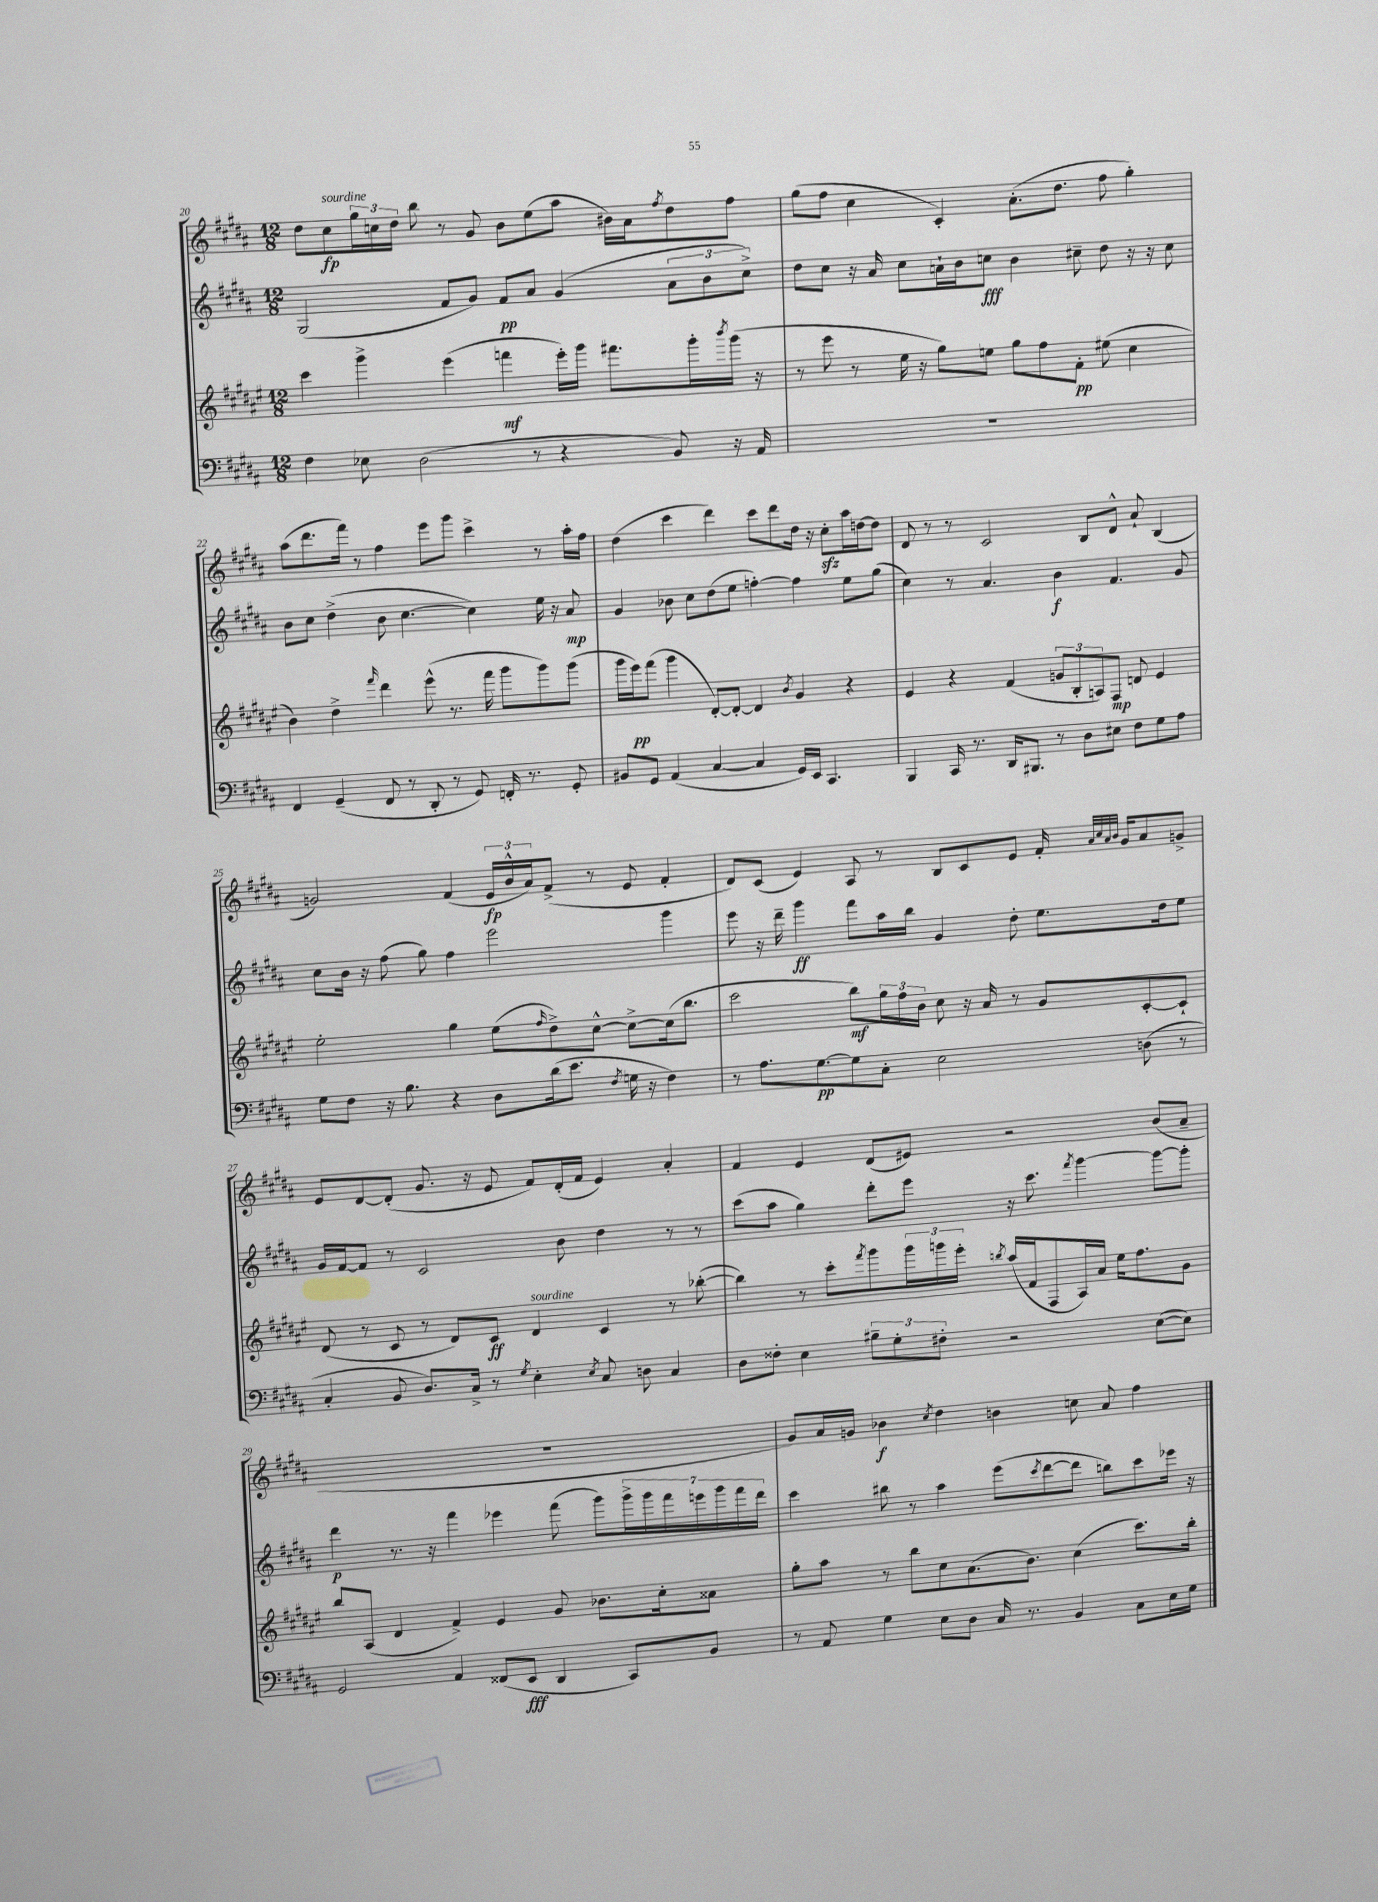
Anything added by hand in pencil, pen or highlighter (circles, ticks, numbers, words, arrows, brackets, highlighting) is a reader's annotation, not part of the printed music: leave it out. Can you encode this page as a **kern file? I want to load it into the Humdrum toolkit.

**kern	**kern	**kern	**kern
*staff4	*staff3	*staff2	*staff1
*clefF4	*clefG2	*clefG2	*clefG2
*k[f#c#g#d#a#]	*k[f#c#g#d#a#e#]	*k[f#c#g#d#a#]	*k[f#c#g#d#a#]
*M12/8	*M12/8	*M12/8	*M12/8
4F#	4ccc#	(2G#	8dd#
.	.	.	8cc#
8E-	4ggg#^	.	24gg#
.	.	.	24cc
.	.	.	24dd#
(2D#	.	.	8bb
.	(4eee#	8f#	8r
.	.	8g#)	8g#
.	4fff	8f#	8b
8r	.	8a#	(8ee
4r	16eee#')	(4g#	8aa#
.	16ggg#	.	.
.	8.fff#	.	16b#)
.	.	.	16a#
.	.	.	8qff#
8BB)	.	12a#	8dd#
.	16ggg#'	.	.
.	.	12b	.
.	8qbbb	.	.
16r	(16ggg#	.	8ff#
.	.	12cc#^)	.
16AA#	16r	.	.
=	=	=	=
1.r	8r	8dd#	(8gg#
.	8eee#	8cc#	8ff#
.	8r	16r	4cc#
.	.	16a#	.
.	16ee#	8cc#	.
.	16r	.	.
.	8gg#)	16a`	4c#')
.	.	16b	.
.	8ee	8cc	.
.	8gg#	4b	(8.a#'
.	8ff#	.	.
.	.	.	8.dd#
.	8f#'	8cc#~	.
.	(8ee#	8dd#	8ff#
.	4cc#	16r	4gg#')
.	.	16r	.
.	.	8cc#	.
=	=	=	=
4FF#	4b)	8b	(8aa#
.	.	8cc#	8.ddd#
(4GG#~	4dd#^	(4dd#^	.
.	.	.	16fff#)
.	.	.	8r
.	16qqfff#	.	.
8FF#	4ddd#	8b	4ff#
8r	.	[4.cc#	.
8DD#'	(8eee#^^	.	8eee
8r	8.r	.	8ggg#
8GG#)	.	4cc#])	4ccc#^
.	16fff#	.	.
16FF'	8ggg#	.	.
8.r	.	.	.
.	8ggg#)	16ee	8r
.	.	16r	.
8GG#'	(8ggg#	8a#	16aa#'
.	.	.	16ff#
=	=	=	=
8BB#	16ggg#	4g#	(4dd#
.	16eee#)	.	.
8GG#	(8fff#	.	.
(4AA#	4ggg#	8b-	4ccc#
.	.	8cc#	.
[4C#	[8d#')	(8dd#	4ddd#)
.	8d#'_	8ee	.
4C#]	4d#]	[4ff')	8ccc#
.	.	.	8ddd#
.	8qb	.	.
16GG#)	4g#	4ff]	16dd#
16EE	.	.	16r
4.CC#	.	.	8cc#'
.	4r	8ee	16aa#
.	.	.	[16dd
.	.	(8gg#	8dd]
=	=	=	=
4BBB	4e#	4cc#)	8d#
.	.	.	8r
16CC#	4r	8r	8r
8.r	.	.	.
.	.	4.a#	2c#
16DD#	(4f#	.	.
8.BBB#	.	.	.
8r	12g	4b	.
.	12B'	.	.
8D#	.	.	8B
.	12A)	.	.
8E#	8F#	4.f#	8d#^^
8F#	8d	.	8a#`
8G#	4e#	.	(4B
8A#	.	8g#	.
=	=	=	=
8G#	2ee#'	8cc#	2g)
8F#	.	16b	.
.	.	16r	.
16r	.	(8ff#	.
8.B	.	.	.
.	.	8gg#)	.
4r	4gg#	4ff#	(4f#
8D#	(8ee#	2eee	24e
.	.	.	24b^^
.	.	.	24a#)
.	16qqff#	.	.
(16d#	8dd#^)	.	(8f#^
8.e	.	.	.
.	[8cc#^^	.	8r
8qF#	.	.	.
16G	8cc#^_	.	8e
16r	.	.	.
4F#)	(16cc#]	4ggg#	4f#'
.	8.bb	.	.
=	=	=	=
8r	2ccc#	8eee	8d#)
8.A#	.	16r	(8c#
.	.	16ddd#~	.
.	.	4ggg#	4e)
[8.G#	.	.	.
8G#]	8bb)	8fff#	8A#
8C#'	24gg#	16aa#	8r
.	24ff#	.	.
.	.	16bb	.
.	24b	.	.
2E	8cc#	4g#	8B
.	16r	.	8c#
.	16a#	.	.
.	8r	8dd#'	8e
.	8g#	8.ee	16f#'
.	.	.	32qqa#
.	.	.	32qqcc#
.	.	.	32qqa#
.	.	.	32qqb
.	.	.	16g#
(8D	[8c#'	.	8a#
.	.	16dd#	.
8r	8c#`]	8ee	8g^
=	=	=	=
4C#'	(8d#	16g#	8e
.	.	[16f#	.
.	8r	8f#]	[8d#
8BB	8c#	8r	(8d#']
8.D#)	8r	2c#	8.g#
.	8d#)	.	.
16C#^	.	.	16r
8r	8c#	.	8e
8qG#	.	.	.
4E'	4d#	.	8f#)
.	.	8b	(16d#'
.	.	.	16f#
8qE	.	.	.
8C#	4c#	4dd#	4e)
8D	.	.	.
4C#	8r	8r	4a#'
.	([8bb-'	8r	.
=	=	=	=
8D#	4bb-])	(8ccc#	4f#
8F##'	.	8aa#	.
4E	8r	4gg#)	4e
.	8ccc#'	.	.
.	8qfff#	.	.
12B#~	8ggg#	8ddd#'	(8d#
12G#'	.	.	.
.	24ggg#	8eee	8e#)
12F#'	24ggg	.	.
.	24eee#'	.	.
.	8qbb	.	.
2r	(16aa#	16r	2r
.	16f#	8.ccc#	.
.	8F#	.	.
.	.	8qfff#	.
.	16A#)	[4ggg#	.
.	16a#	.	.
.	16ee#	.	.
.	8.ff#	.	.
([8E	.	8ggg#_	(8b
8E])	8g#	8ggg#']	8a#~
=	=	=	=
2GG#	8bb	4ddd#	1.r
.	(8A#	.	.
.	4d#	8.r	.
.	.	16r	.
4AA#	4f#^)	4fff#	.
(8FF##	4e#	4eee-	.
8EE	.	.	.
4DD#	8g#	(8fff#	.
.	8.b-	8ggg#)	.
8CC#)	.	28ggg#^	.
.	.	28ggg#	.
.	16cc#'	.	.
.	.	28fff#	.
.	.	28eee	.
8BB	8a##	.	.
.	.	28ggg#	.
.	.	28fff#	.
.	.	28ddd#	.
=	=	=	=
8r	8gg#'	4ccc#	8g#)
8AA#	8aa#	.	16a#
.	.	.	16g
4G#	8r	8bb#	4b-
.	8bb	8r	.
.	.	.	8qcc#
8E	8cc#	4aa#	4dd#
8D#	(8.a#	.	.
16C#	.	(8eee	4b
8.r	8.b)	.	.
.	.	8qccc#	.
.	.	[8ddd#	.
4BB	(4cc#	8ddd#]	8cc
.	.	8bb)	8a#
8C#	8.ccc#)	8ccc#	4ff#
16E	.	16eee-	.
16G#	16bb'	16r	.
==	==	==	==
*-	*-	*-	*-
